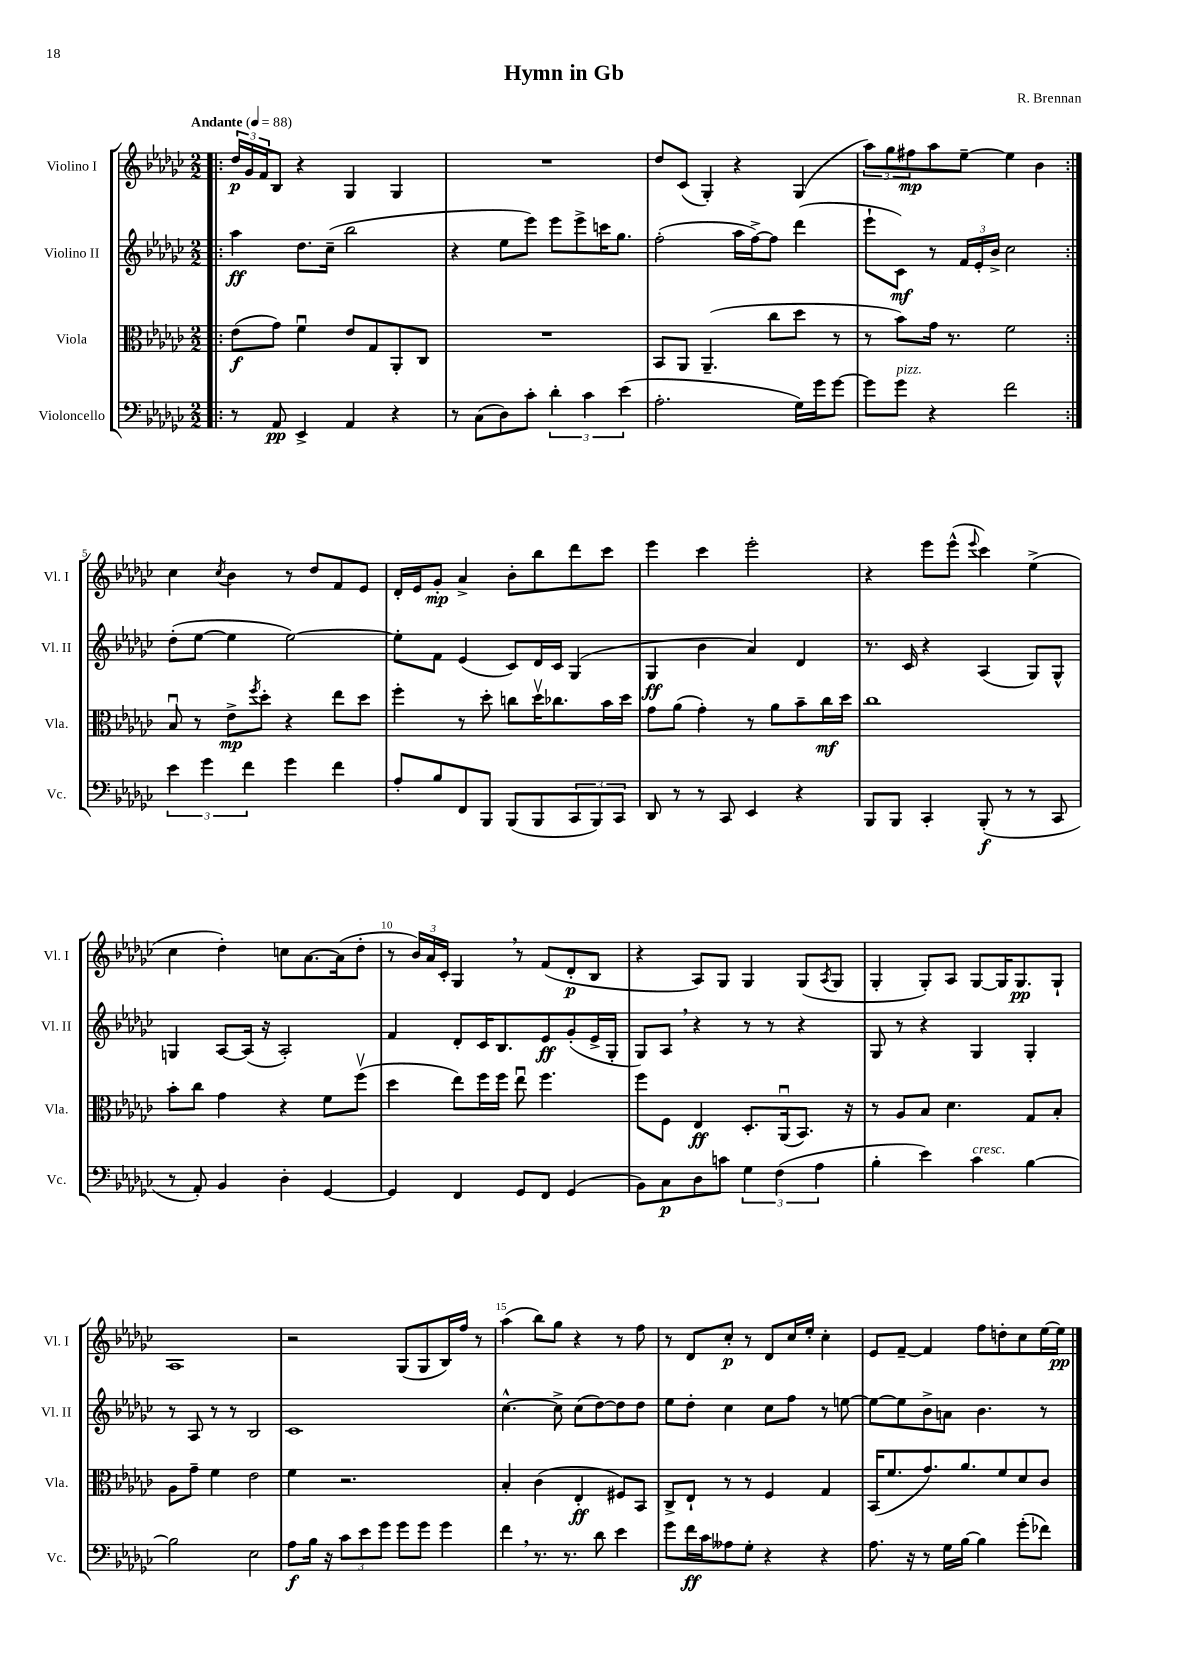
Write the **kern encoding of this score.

**kern	**kern	**kern	**kern
*staff4	*staff3	*staff2	*staff1
*clefF4	*clefC3	*clefG2	*clefG2
*k[b-e-a-d-g-c-]	*k[b-e-a-d-g-c-]	*k[b-e-a-d-g-c-]	*k[b-e-a-d-g-c-]
*M2/2	*M2/2	*M2/2	*M2/2
*MM88	*MM88	*MM88	*MM88
=!|:	=!|:	=!|:	=!|:
8r	(8e-\L	4aa-\	24dd-/LL
.	.	.	24g-/
.	.	.	24f/J
8AA-/	8g-\J)	.	8B-/J
4EE-^/	4fu\	8.dd-\L	4r
.	.	(16cc-~\Jk	.
4AA-/	8e-/L	2bb-\	4G-/
.	8G-/	.	.
4r	8AA-'/	.	4G-/
.	8C-/J	.	.
=	=	=	=
8r	1r	4r	1r
(8C-\L	.	.	.
8D-\)	.	8ee-\L	.
8c-'\J	.	8eee-\J)	.
6d-'\	.	8eee-\L	.
.	.	8eee-^\	.
6c-\	.	.	.
.	.	16ccc\K	.
.	.	8.gg-\J	.
(6e-\	.	.	.
=	=	=	=
2.A-'\	8BB-/L	(2ff'\	8dd-/L
.	8AA-/J	.	(8c-/J
.	(4.AA-~/	.	4G-'/)
.	.	16aa-\LL	4r
.	.	[16ff^\J)	.
.	8cc-\L	8ff\]J	.
16G-\LL)	8dd-\J	(4ddd-\	(4G-/
16g-\J	.	.	.
[8g-\J	8r	.	.
=	=	=	=
8g-\]L	8r	8eee-`\L	12aa-\L)
.	.	.	12gg-\
8g-\J	8b-\L)	8c-\J)	.
.	.	.	12ff#\
4r	16g-\Jk	8r	8aa-\
.	8.r	.	.
.	.	24f/LL	[8ee-~\J
.	.	24e-'/	.
.	.	24b-^/JJ	.
2f\	2f\	2cc-\	4ee-\]
.	.	.	4b-\
=:|!	=:|!	=:|!	=:|!
6e-\	8B-u/	(8dd-'\L	4cc-\
.	8r	[8ee-\J	.
6g-\	.	.	.
.	.	.	8qcc-/
.	8e-^\L	4ee-\]	4b-\
6f\	.	.	.
.	8qff/	.	.
.	8dd-'\J	.	.
4g-\	4r	[2ee-\)	8r
.	.	.	8dd-/L
4f\	8ee-\L	.	8f/
.	8dd-\J	.	8e-/J
=	=	=	=
8A-'/L	4ff'\	8ee-'\]L	16d-'/LL
.	.	.	16e-/J
8B-/	.	8f\J	8g-'/J
8FF/	8r	(4e-/	4a-^/
8BBB-/J	8dd-'\	.	.
(8BBB-/L	8cc\L	8c-/L)	8b-'\L
8BBB-/	16dd-v\K	16d-/L	8bb-\
.	8.cc-\	16c-/JJ	.
12CC-/	.	(4G-/	8ddd-\
12BBB-/)	.	.	.
.	16b-\L	.	8ccc-\J
12CC-/J	.	.	.
.	16dd-\JJ	.	.
=	=	=	=
8DD-/	8g-\L	4G-/	4eee-\
8r	(8a-\J	.	.
8r	4g-'\)	4b-\	4ccc-\
8CC-/	.	.	.
4EE-/	8r	4a-/)	2eee-'\
.	8a-\L	.	.
4r	8b-~\	4d-/	.
.	16cc-\L	.	.
.	16dd-\JJ	.	.
=	=	=	=
8BBB-/L	1cc-	8.r	4r
8BBB-/J	.	.	.
.	.	16c-/	.
4CC-'/	.	4r	8eee-\L
.	.	.	(8eee-^^\J
.	.	.	8qqeee-/
(8BBB-'/	.	(4A-/	4ccc-\)
8r	.	.	.
8r	.	8G-/L)	(4ee-^\
8CC-/	.	8G-^^/J	.
=	=	=	=
8r	8b-'\L	4G/	4cc-\
8AA-'/)	8cc-\J	.	.
4BB-/	4g-\	[8A-/L	4dd-'\)
.	.	(16A-/]Jk	.
.	.	16r	.
4D-'\	4r	2A-'/)	8cc\L
.	.	.	[8.a-\
[4GG-/	8f\L	.	.
.	.	.	(16a-\]k
.	(8ffv\J	.	8dd-'\J
=	=	=	=
4GG-/]	4dd-\	4f/	8r
.	.	.	24b-/LL)
.	.	.	24a-/
.	.	.	24c-'/JJ
4FF/	8ee-\L)	8d-'/L	4G-/
.	16ff\L	16c-/K	.
.	16ff\JJ	8.B-/	.
8GG-/L	8ee-u\	.	8r
8FF/J	4.ff\	8e-/	(8f/L
(4GG-/	.	(8g-'/	8d-'/
.	.	16e-^/L	8B-/J
.	.	16G-'/JJ	.
=	=	=	=
8BB-\L)	8ff\L	8G-/L)	4r
8C-\	8F\J	8A-/J	.
8D-\	4E-/	4r	8A-/L)
8c\J	.	.	8G-/J
6G-\	8.D-'/L	8r	4G-/
.	.	8r	.
(6F\	.	.	.
.	(16AA-u/k	.	.
.	8.BB-/J)	4r	(8G-/L
6A-\	.	.	.
.	.	.	8qA-/
.	.	.	8G-/J
.	16r	.	.
=	=	=	=
4B-'\	8r	8G-/	4G-'/
.	8A-/L	8r	.
4e-\)	8B-/J	4r	8G-'/L)
.	4.d-\	.	8A-/J
4c-\	.	4G-/	[8G-/L
.	.	.	16G-/]K
.	.	.	8.G-/
[4B-\	8G-/L	4G-'/	.
.	8B-'/J	.	8G-`/J
=	=	=	=
2B-\]	8A-\L	8r	1A-
.	8g-~\J	8A-/	.
.	4f\	8r	.
.	.	8r	.
2E-\	2e-\	2B-/	.
=	=	=	=
8A-\L	4f\	1c-	2r
16B-\Jk	.	.	.
16r	.	.	.
12c-\L	2.r	.	.
12e-\	.	.	.
12g-\J	.	.	.
8g-\L	.	.	(8G-/L
8g-\J	.	.	8G-/
4g-\	.	.	16B-/L)
.	.	.	16ff/JJ
.	.	.	8r
=	=	=	=
4f\	4B-'/	[4.cc-^^\	(4aa-\
8.r	(4c-\	.	8bb-\L)
.	.	8cc-^\]	8gg-\J
8.r	.	.	.
.	4E-'/	(8cc-\L	4r
8d-\	.	[8dd-\)	.
4e-\	8F#/L)	8dd-\]	8r
.	8BB-/J	8dd-\J	8ff\
=	=	=	=
8g-\L	8C-^/L	8ee-\L	8r
16f\L	8E-`/J	8dd-'\J	8d-/L
16c-\J	.	.	.
8A--\	8r	4cc-\	8cc-'/J
8G-'\J	8r	.	8r
4r	4F/	8cc-\L	8d-/L
.	.	8ff\J	16cc-/L
.	.	.	16ee-'/JJ
4r	4G-/	8r	4cc-'\
.	.	[8ee\	.
=	=	=	=
8.A-\	(16BB-/LK	8ee\_L	8e-/L
.	8.f/	.	.
.	.	8ee\]	[8f~/J
16r	.	.	.
8r	8.g-/)	8b-^\	4f/]
16G-\LL	.	8a\J	.
[16B-\JJ	8.a-/	.	.
4B-\]	.	4.b-\	8ff\L
.	8f/	.	8dd'\
(8g-'\L	8d-/	.	8cc-\
8f-\J)	8c-/J	8r	[16ee-\L
.	.	.	16ee-\]JJ
==	==	==	==
*-	*-	*-	*-
